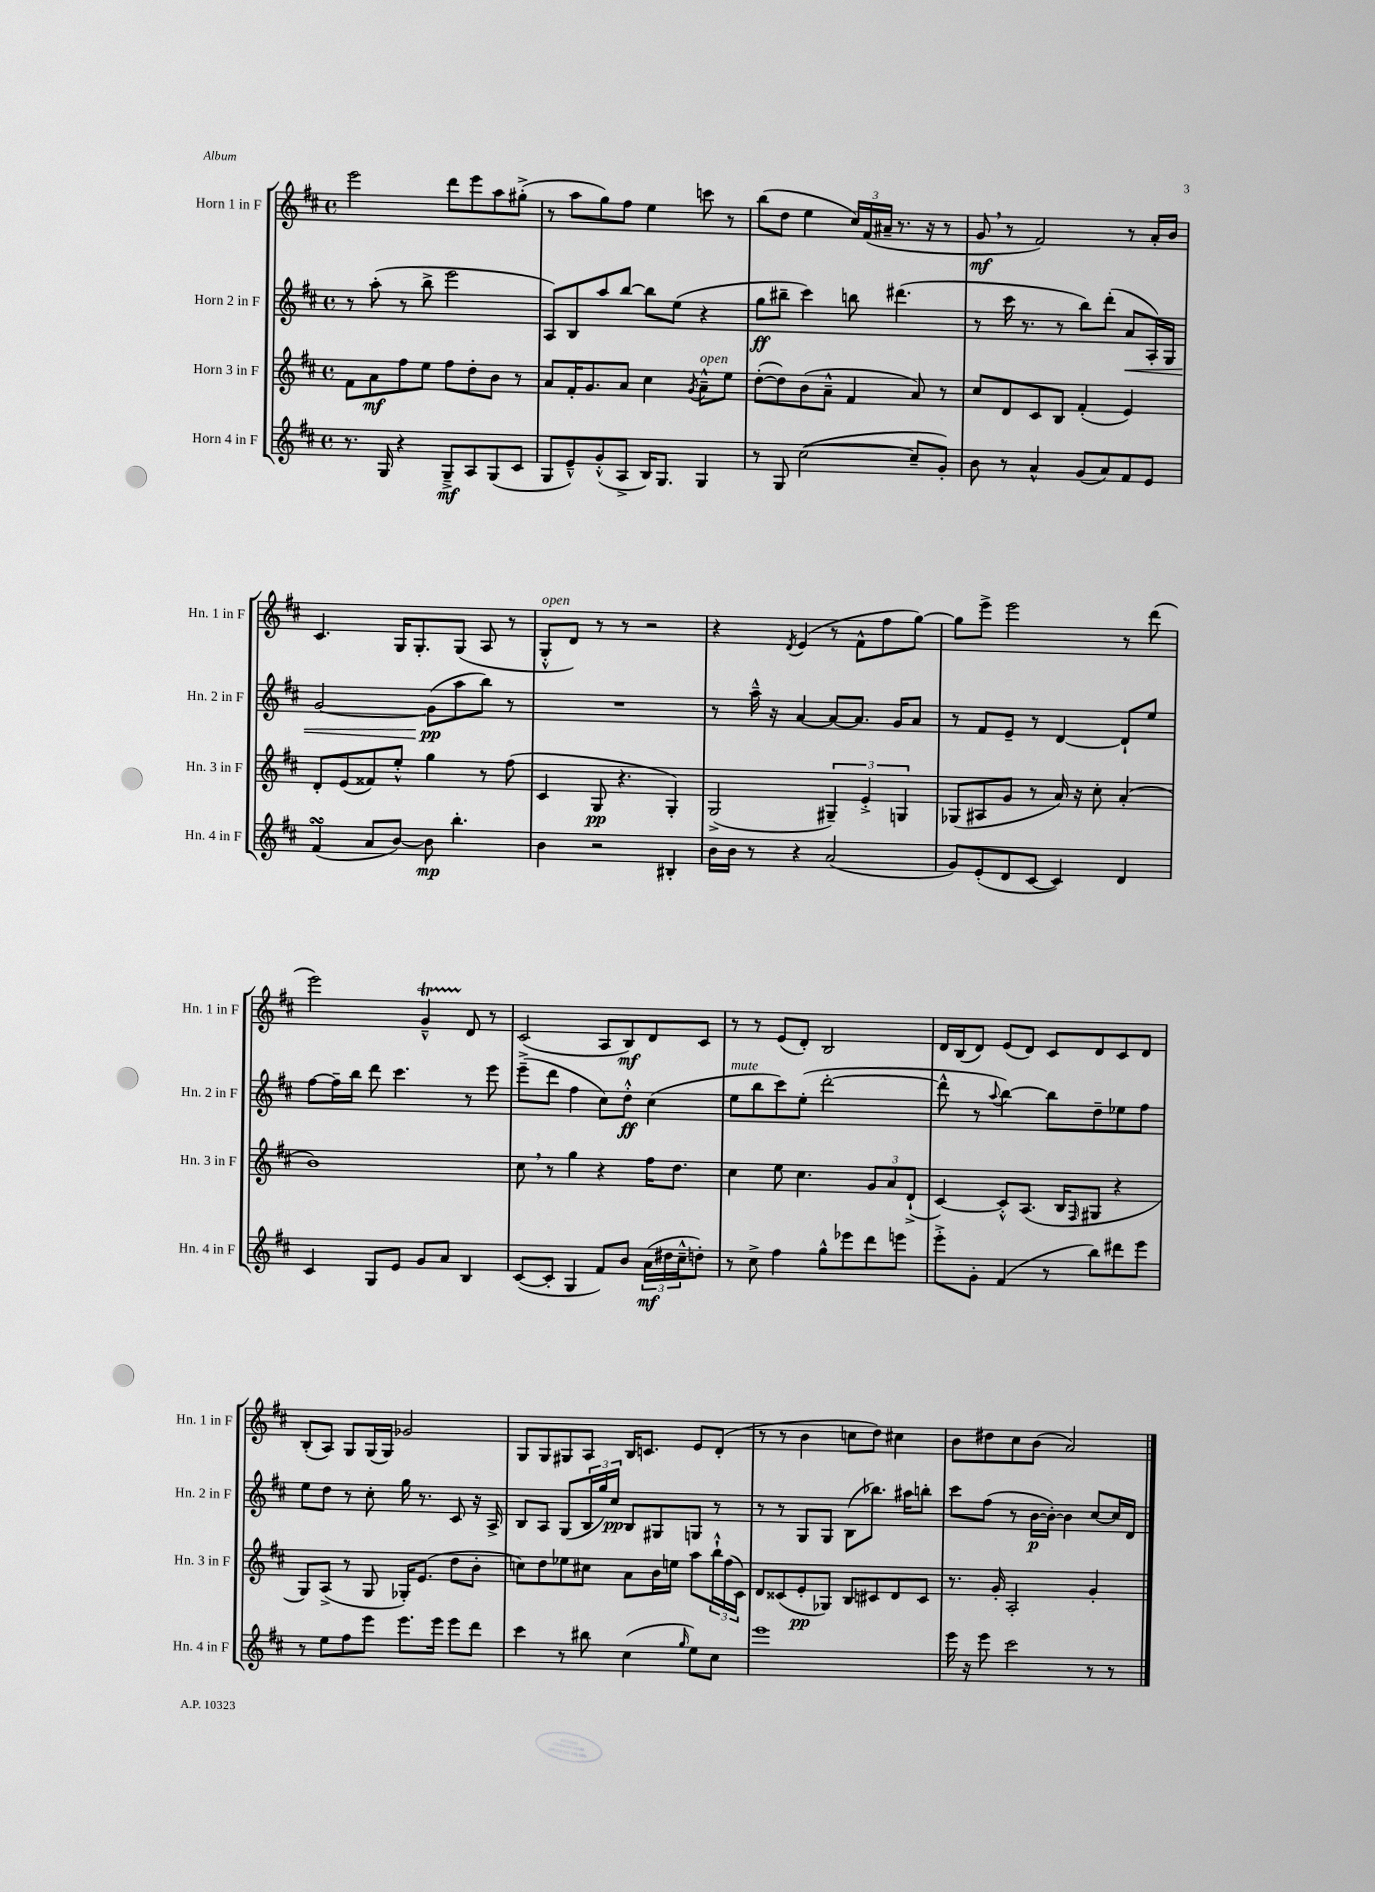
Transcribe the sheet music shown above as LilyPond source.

<<
\new StaffGroup <<
\new Staff = "s0" \with { instrumentName = "Horn 1 in F" shortInstrumentName = "Hn. 1 in F" } {
    \clef treble \key d \major \defaultTimeSignature \time 4/4
    e'''2 d'''8 e'''8 a''8 gis''8-.->( |
    r8 a''8 g''8) fis''8 e''4 c'''8 r8 |
    b''8( d''8 e''4 \tuplet 3/2 { cis''16) fis'16( ais'16-- } r8. r16 r8 |
    g'8\mf \breathe r8 fis'2) r8 a'16-. b'16 |
    cis'4. g16 g8.-. g8( a8 r8 |
    g8-.-^^\markup { \italic "open" } d'8) r8 r8 r2 |
    r4 \acciaccatura { d'8 } e'4( r8 fis'8-^ fis''8 g''8~) |
    g''8 e'''8-> e'''2 r8 d'''8( |
    e'''2) g'4---^\startTrillSpan d'8\stopTrillSpan r8 |
    cis'2( a8 b8\mf) d'8 cis'8 |
    r8 r8 e'8( d'8-.) b2 |
    d'16 b16( d'8) e'8( d'8) cis'8 d'8 cis'8 d'8 |
    b8-.( a8) g8 g16( g16) ges'2 |
    g8 g8 gis8 a8 b16 c'8. e'8 d'8-.( |
    r8 r8 b'4 c''8 d''8) cis''4 |
    b'8 dis''8 cis''8 b'8( a'2) \bar "|." |
}
\new Staff = "s1" \with { instrumentName = "Horn 2 in F" shortInstrumentName = "Hn. 2 in F" } {
    \clef treble \key d \major \defaultTimeSignature \time 4/4
    r8 a''8-.( r8 b''8-> e'''2 |
    a8) b8 a''8 b''8~ b''8 e''8( r4 |
    g''8\ff bis''8-- cis'''4) b''8 dis'''4.( |
    r8 cis'''16 r8. r8 b''8) d'''8-.( a'8\< a16-.) g16 |
    g'2~ g'8\pp\!( a''8 b''8) r8 |
    R1 |
    r8 a''16---^ r16 a'4~ a'8~ a'8. g'16 a'8 |
    r8 fis'8 e'8-- r8 d'4~ d'8-! e''8 |
    fis''8~ fis''16-- b''16 d'''8 cis'''4. r8 e'''8 |
    e'''8--->( d'''8 fis''4 cis''8) d''8-.-^\ff cis''4( |
    e''8^\markup { \italic "mute" } b''8 cis'''8) e''8-.( d'''2~-. |
    d'''8-^ r8 \appoggiatura { a''8 } b''4~) b''8 d''8-- ees''8 fis''8 |
    e''8 d''8 r8 cis''8-. g''16 r8. cis'8 r16 a16-> |
    b8 a8 g8( \tuplet 3/2 { b16 g''16) cis''16\pp } b8 gis8 g8 r8 |
    r8 r8 g8 g8 b8( bes''8.) ais''16 b''8-. |
    cis'''8 fis''8( r8 b'16~\p b'16~-.) b'4 cis''8~ cis''16 d'16 \bar "|." |
}
\new Staff = "s2" \with { instrumentName = "Horn 3 in F" shortInstrumentName = "Hn. 3 in F" } {
    \clef treble \key d \major \defaultTimeSignature \time 4/4
    fis'8 a'8\mf fis''8 e''8 fis''8 d''8-. b'8 r8 |
    a'8 fis'16-. g'8. a'8 cis''4 \acciaccatura { g'8 } a'8---^^\markup { \italic "open" } e''8 |
    d''8~-.( d''8) b'8( a'8---^ fis'4 a'8) r8 |
    cis''8 d'8 cis'8 b8 fis'4-.( e'4) |
    d'8-. e'8( fisis'8) e''8-.-^ g''4 r8 fis''8( |
    cis'4 g8\pp r4. g4-.) |
    g2->( \tuplet 3/2 { gis4--) e'4-.-> g4 } |
    ges8( ais8 g'8 r8 a'16) r16 cis''8-. a'4-.( |
    b'1) |
    cis''8 \breathe r8 g''4 r4 fis''16 d''8. |
    cis''4 e''8 cis''4. \tuplet 3/2 { g'8 a'8 d'8-!->( } |
    cis'4~) cis'8-.-^ a8.( b16 \grace { fis16 } gis8 r4 |
    g8) a8->( r8 g8 ges16-.) e'8.( d''8 b'8-. |
    c''8) d''8 ees''8 cis''8 a'8 b'16 e''16 a''8 \tuplet 3/2 { b''16-!-^ fis''16( cis'16) } |
    d'8 cisis'8( e'8-.\pp ges8) b8 cis'8 d'8 cis'8 |
    r8. g'16-. a2-. g'4-. \bar "|." |
}
\new Staff = "s3" \with { instrumentName = "Horn 4 in F" shortInstrumentName = "Hn. 4 in F" } {
    \clef treble \key d \major \defaultTimeSignature \time 4/4
    r8. g16 r4 g8--->\mf a8 g8( cis'8 |
    g8 e'8---^) g'8-.-^( a8-> b16) g8. g4 |
    r8 g8 cis''2~( cis''8-- g'8-.) |
    b'8 r8 a'4-^ g'8( a'8) fis'8 e'8 |
    fis'4\turn( a'8 b'8~) b'8\mp b''4.-. |
    b'4 r2 bis4-. |
    b'16 b'16 r8 r4 a'2( |
    g'8) e'8-.( d'8 cis'8~ cis'4) d'4 |
    cis'4 g8 e'8 g'8 a'8 b4 |
    cis'8~( cis'8-. g4 fis'8) b'8 \tuplet 3/2 { a'16\mf( dis''16 cis''16---^ } d''8-.) |
    r8 cis''8-> fis''4 g''8-^ ees'''8 d'''8 e'''8 |
    e'''8-.-> g'8-. fis'4( r8 b''8) dis'''8 e'''8 |
    r8 e''8 fis''8 e'''8 e'''8. e'''16 e'''8 d'''8 |
    cis'''4 r8 bis''8 cis''4( \grace { g''16 } e''8) cis''8 |
    e'''1 |
    e'''16 r16 e'''8 cis'''2 r8 r8 \bar "|." |
}
>>
>>
\layout { \context { \Score \remove "Bar_number_engraver" } }
